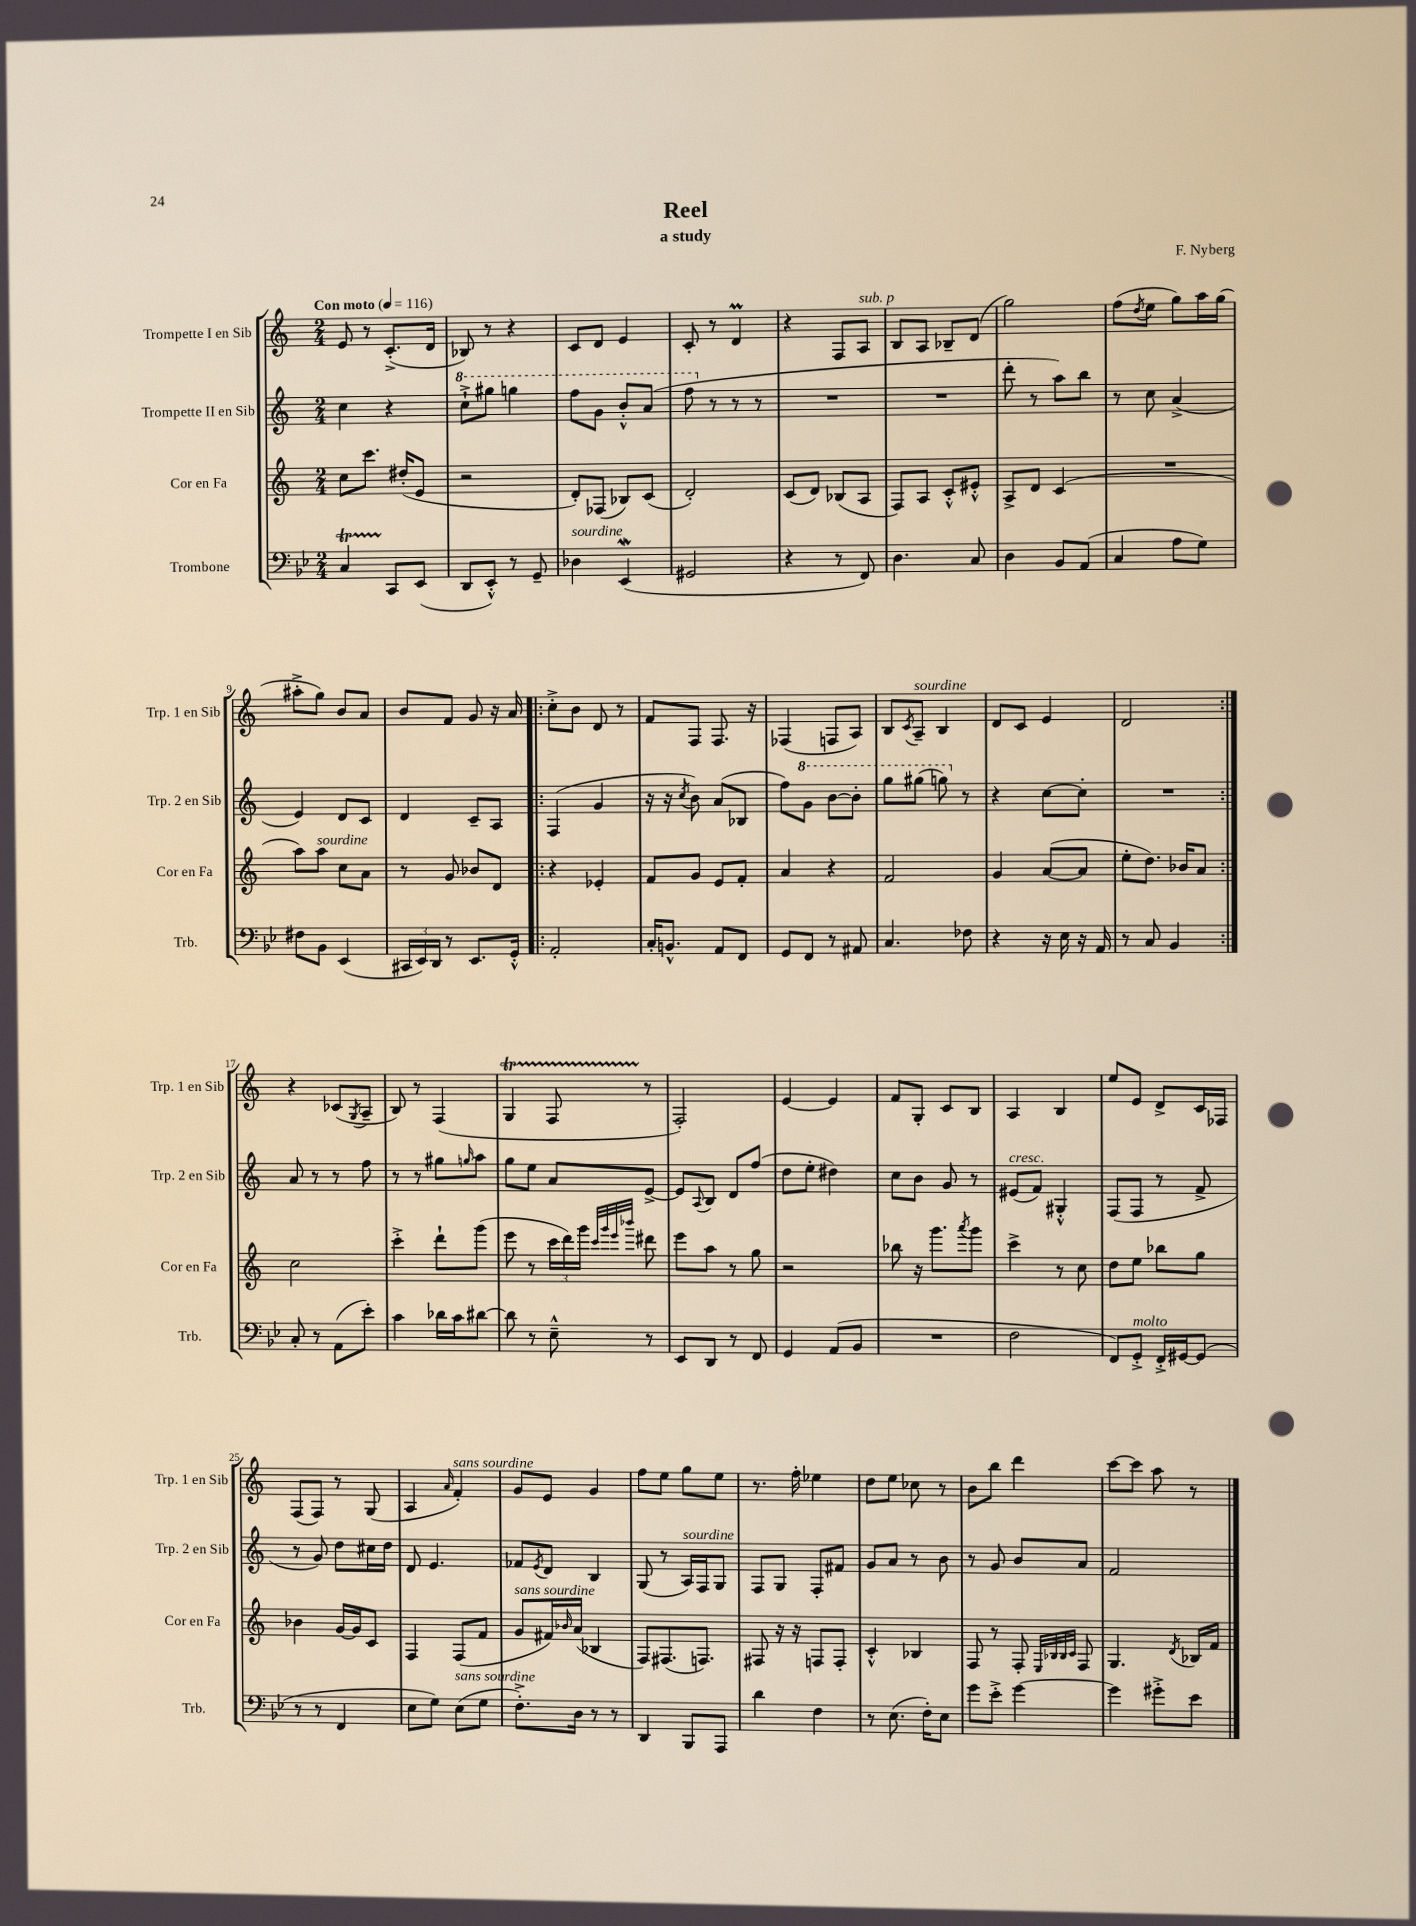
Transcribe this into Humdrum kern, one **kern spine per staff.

**kern	**kern	**kern	**kern
*staff4	*staff3	*staff2	*staff1
*clefF4	*clefG2	*clefG2	*clefG2
*k[b-e-]	*k[]	*k[]	*k[]
*M2/4	*M2/4	*M2/4	*M2/4
*MM116	*MM116	*MM116	*MM116
4C/	8cc\L	4cc\	8e/
.	8.ccc\J	.	8r
8CC/L	.	4r	(8.c'^/L
.	(16dd#'/LK	.	.
(8EE-/J	8e/J	.	.
.	.	.	16d/Jk
=	=	=	=
8DD/L	2r	8ccc`^\L	8B-/)
8EE-'^^/J)	.	8ggg#\J	8r
8r	.	4ggg\	4r
8GG~/	.	.	.
=	=	=	=
4D-\	8d'/L)	8fff\L	8c/L
.	(8F-/J	8gg\J	8d/J
(4EE-/	8B-/L)	8bb'^^/L	4e/
.	(8c/J	(8aa/J	.
=	=	=	=
2GG#/	2d'/)	8fff\	8c'/
.	.	8r	8r
.	.	8r	4d/
.	.	8r	.
=	=	=	=
4r	(8c/L	2r	4r
.	8d/J)	.	.
8r	(8B-/L	.	8F/L
8FF/)	8A/J	.	8A/J
=	=	=	=
4.D\	8F/L)	2r	8B/L
.	8A/J	.	8A/J
.	8c'^^/L	.	8B-~/L
8C/	8e#'^^/J	.	(8d/J
=	=	=	=
4D\	8A^/L	8ddd'\	2gg\)
.	8d/J	8r	.
8BB-/L	(4c/	8aa\L)	.
(8AA/J	.	8bb\J	.
=	=	=	=
4C/	2r	8r	(8ff\L
.	.	.	8qdd/
.	.	8cc\	8ee\J
8A\L	.	(4a^/	8gg\L)
8G\J)	.	.	16aa\L
.	.	.	(16gg\JJ
=	=	=	=
8F#\L	8aa\L)	4e/)	8aa#'^\L
8BB-\J	8aa\J	.	8gg\J)
(4EE-/	8cc\L	8d/L	8b/L
.	8a\J	8c/J	8a/J
=	=	=	=
24CC#/LL	8r	4d/	8b/L
24EE-/)	.	.	.
24DD/JJ	.	.	.
8r	8g/	.	8f/J
8.EE-/L	8b-/L	8c~/L	8g/
.	8d/J	8A/J	16r
16GG'^^/Jk	.	.	16a/
=!|:	=!|:	=!|:	=!|:
2AA'/	4r	(4F/	8cc'^\L
.	.	.	8b\J
.	4e-'/	4g/	8d/
.	.	.	8r
=	=	=	=
16C'/LK	8f/L	16r	8f/L
8.BB^^/J	.	16r	.
.	.	8qcc/	.
.	8g/J	8b\)	8F/J
8AA/L	8e/L	(8a/L	8.F/
8FF/J	8f'/J	8B-/J	.
.	.	.	16r
=	=	=	=
8GG/L	4a/	8ff\L)	(4F-/
8FF/J	.	8gg\J	.
8r	4r	[8bb\L	8F/L
8AA#/	.	8bb'\]J	8A/J)
=	=	=	=
4.C/	2f/	8ggg\L	8B/L
.	.	.	8qc/
.	.	(8ggg#\J	8A~/J
.	.	8ggg\)	4B/
8F-\	.	8r	.
=	=	=	=
4r	4g/	4r	8d/L
.	.	.	8c/J
16r	([8a/L	[8cc\L	4e/
16E-\	.	.	.
16r	8a/]J	8cc'\]J	.
16AA/	.	.	.
=	=	=	=
8r	8ee'\L	2r	2d/
8C/	8.dd\J)	.	.
4BB-/	.	.	.
.	16b-/LK	.	.
.	8a/J	.	.
=:|!	=:|!	=:|!	=:|!
8C'/	2cc\	8a/	4r
8r	.	8r	.
(8AA\L	.	8r	(8c-/L
.	.	.	8qG/
8e-'\J)	.	8ff\	8A~/J
=	=	=	=
4c\	4ccc'^\	8r	8B/)
.	.	8r	8r
16d-\LL	8ddd`\L	8gg#\L	(4F/
16c\J	.	.	.
.	.	16qqgg/	.
[8d#\J	(8ggg\J	8aa\J	.
=	=	=	=
8d#\]	8eee\	8gg\L	4G/
8r	8r	8ee\J	.
8E-~^^\	24ccc\LL	8a/L	8F/
.	24ddd\)	.	.
.	24ggg\JJ	.	.
.	32qqccc/LLL	.	.
.	32qqggg/	.	.
.	32qqeee/	.	.
.	32qqbbb-/JJJ	.	.
8r	8ddd#\	[8e^/J	8r
=	=	=	=
8EE-/L	8eee\L	8e/]L	2F'/)
.	.	8qqA/	.
8DD/J	8aa\J	8B/J	.
8r	8r	8d/L	.
8FF/	8gg\	(8ff/J	.
=	=	=	=
4GG/	2r	8dd\L	[4e/
.	.	8ee'\J	.
(8AA/L	.	4dd#\)	4e/]
8BB-/J	.	.	.
=	=	=	=
2r	8bb-\	8cc\L	8f/L
.	16r	8b\J	8G'/J
.	8.ggg\L	.	.
.	.	8g/	8c/L
.	8qaaa/	.	.
.	8ggg\J	8r	8B/J
=	=	=	=
2F\	4ccc^\	(8e#/L	4A/
.	.	8f/J)	.
.	8r	4G#'^^/	4B/
.	8cc\	.	.
=	=	=	=
8FF/L)	8dd\L	(8F/L	8ee/L
8GG'^/J	8ee\J	8F/J	8e/J
16FF'^/LL	8bb-\L	8r	8d^/L
[16GG#/J	.	.	.
(8GG#/]J	8gg\J	8f^/	16c/L
.	.	.	16F-/JJ
=	=	=	=
8r	4b-\	8r	(8F/L
8r	.	8g/)	8F/J)
4FF/	[16g/LL	8dd\L	8r
.	16g/]J	.	.
.	8c/J	16cc#\L	(8G/
.	.	16dd\JJ	.
=	=	=	=
8E-\L	4F/	8d/	4A/
8G\J)	.	4.e/	.
.	.	.	16qqa/
(8E-\L	(8F/L	.	4f'/)
8G\J	8f/J	.	.
=	=	=	=
8.F'^\L)	8g/L	8f-/L	8g/L
.	.	8qe/	.
.	16f#/L)	8d/J	8e/J
.	16qqb-/	.	.
16D\Jk	(16a/JJ	.	.
8r	4B-/	4B/	4g/
8r	.	.	.
=	=	=	=
4DD/	8F/L)	(8G/	8ff\L
.	(8.F#/	8r	8ee\J
8BBB-/L	.	16A/LL)	8gg\L
.	8.F/J)	16F/J	.
8AAA/J	.	8G/J	8ee\J
=	=	=	=
4d\	8F#/	8F/L	8.r
.	16r	8G/J	.
.	16r	.	16ff'\
4F\	8F/L	8F'/L	4ee-\
.	8F'/J	8f#/J	.
=	=	=	=
8r	4c'^^/	8g/L	8dd\L
(8.E-\	.	8a/J	8ee\J
.	4B-/	8r	8cc-\
16F'\LK)	.	.	.
8E-\J	.	8b\	8r
=	=	=	=
8g\L	8F/	8r	8b\L
8e-'^\J	8r	8g/	8bb\J
[4g\	8F'/	8b/L	4ddd\
.	32qqE/LLL	.	.
.	32qqB-/	.	.
.	32qqB-/	.	.
.	32qqc/JJJ	.	.
.	8F/	8a/J	.
=	=	=	=
4g\]	4.G/	2f/	[8ccc\L
.	.	.	8ccc\]J
8g#'^\L	.	.	8aa\
.	8qd/	.	.
8e-\J	16B-/LL	.	8r
.	16f/JJ	.	.
==	==	==	==
*-	*-	*-	*-
